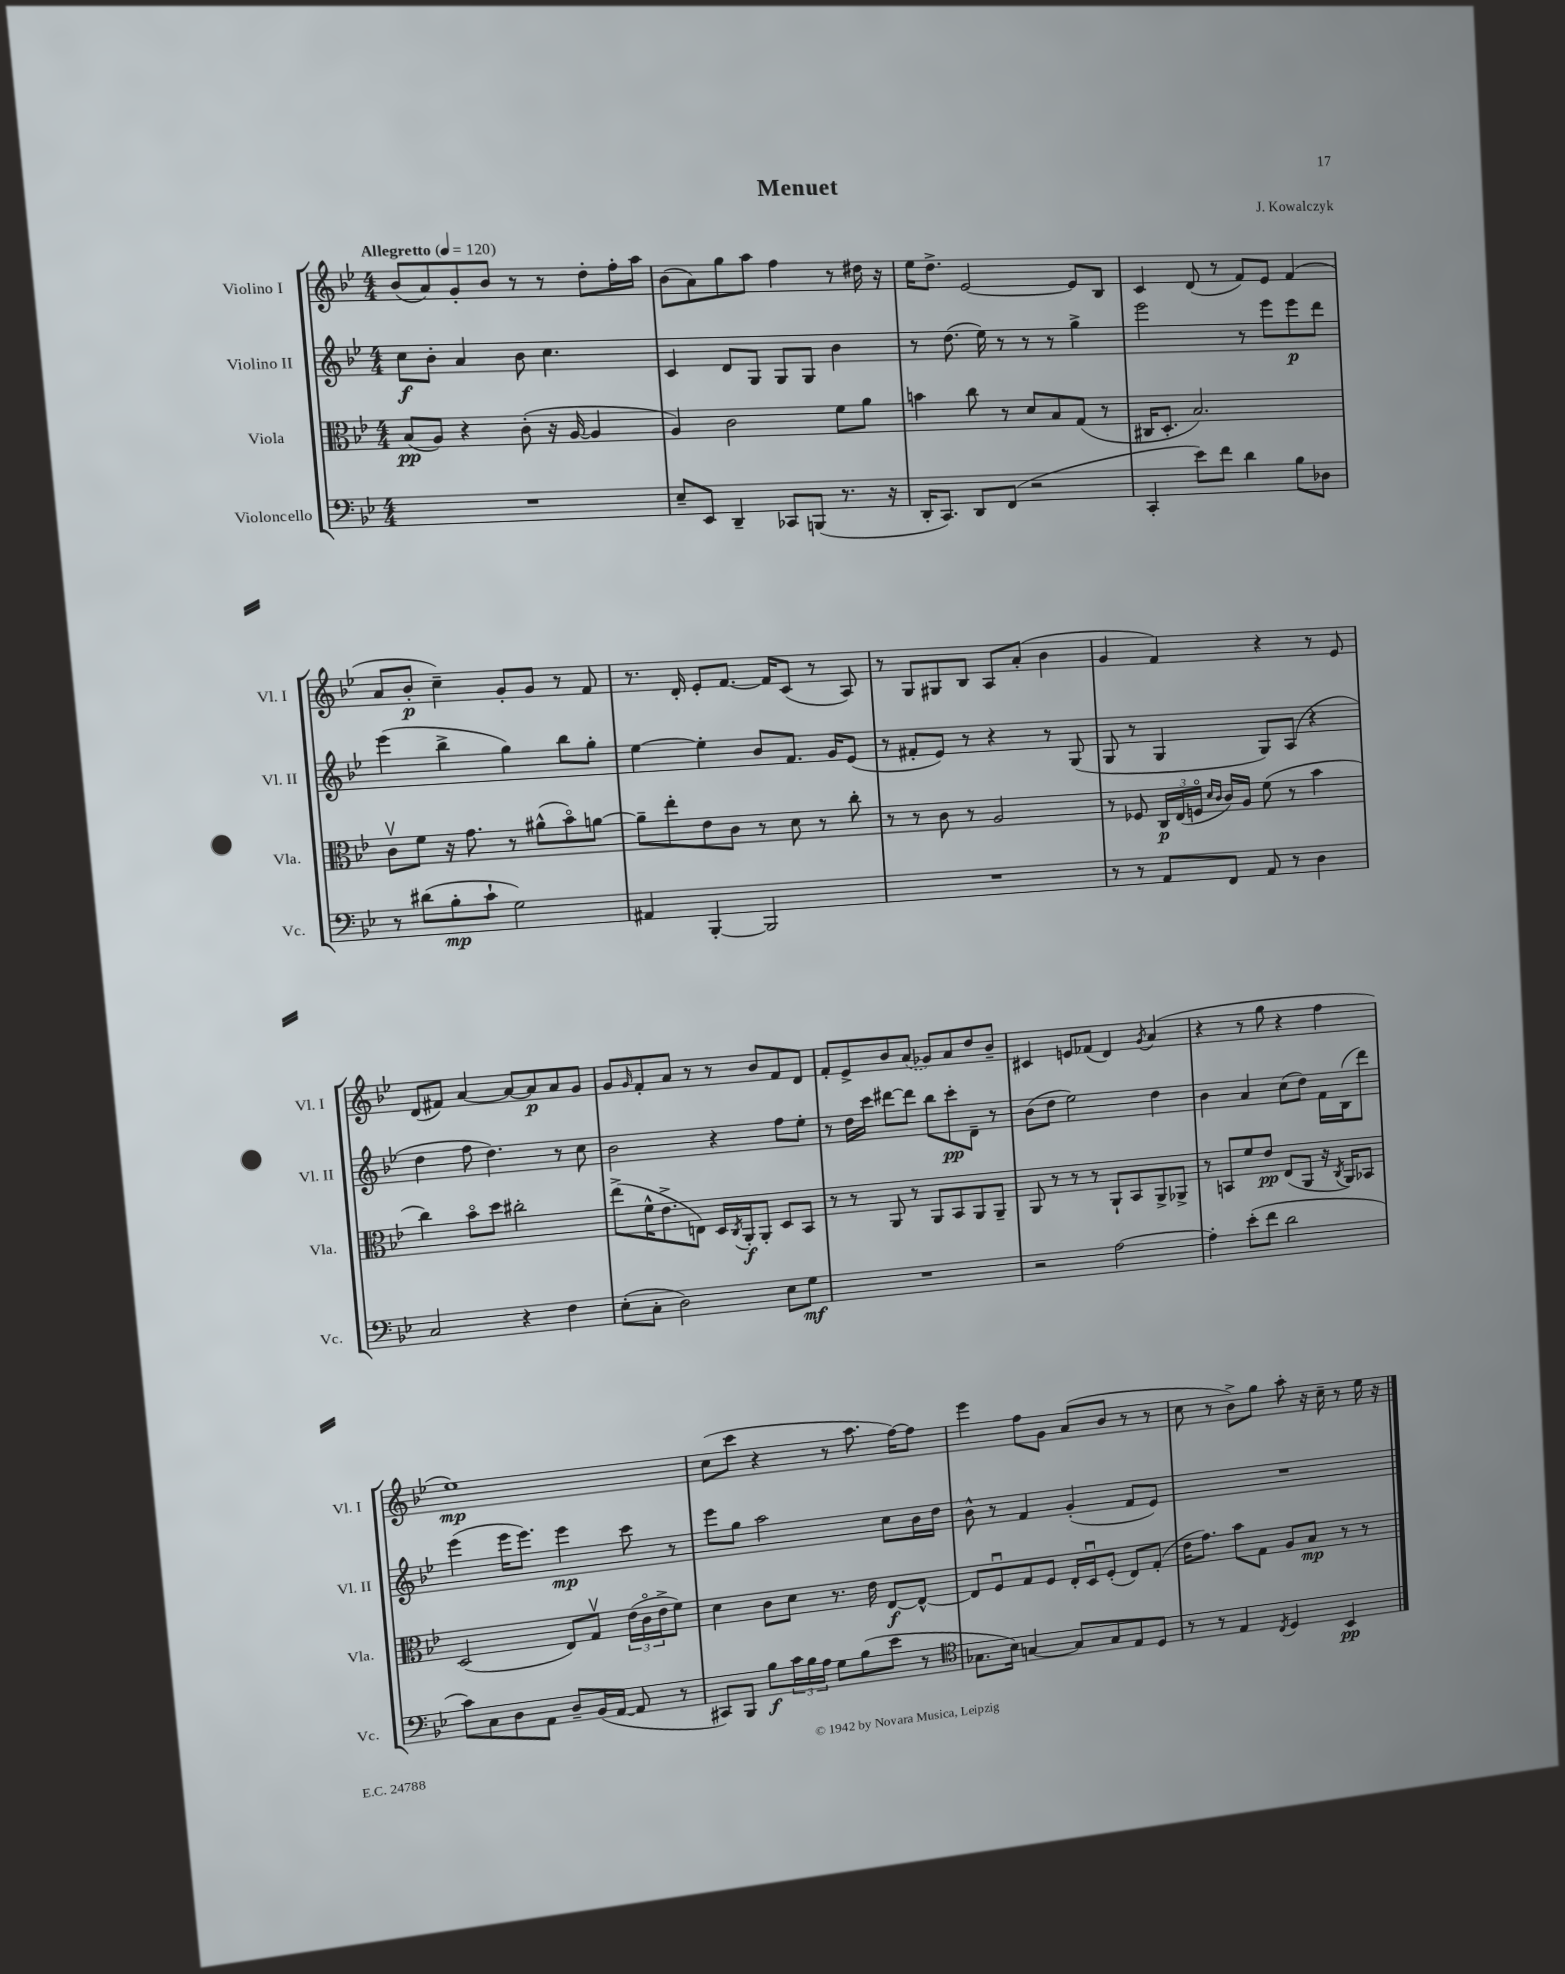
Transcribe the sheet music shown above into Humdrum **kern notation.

**kern	**dynam	**kern	**dynam	**kern	**dynam	**kern	**dynam
*part4	*part4	*part3	*part3	*part2	*part2	*part1	*part1
*staff4	*staff4	*staff3	*staff3	*staff2	*staff2	*staff1	*staff1
*I"Violoncello	*	*I"Viola	*	*I"Violino II	*	*I"Violino I	*
*I'Vc.	*	*I'Vla.	*	*I'Vl. II	*	*I'Vl. I	*
*clefF4	*	*clefC3	*	*clefG2	*	*clefG2	*
*k[b-e-]	*	*k[b-e-]	*	*k[b-e-]	*	*k[b-e-]	*
*M4/4	*	*M4/4	*	*M4/4	*	*M4/4	*
*MM120	*	*MM120	*	*MM120	*	*MM120	*
=1	=1	=1	=1	=1	=1	=1	=1
!	!	!	!	!	!	!LO:TX:a:B:t=Allegretto	!
1r	.	(8B-/L	pp	8cc\L	f	(8b-/L	.
.	.	8A/J)	.	8b-'\J	.	8a/)	.
.	.	4r	.	4a/	.	8g'/	.
.	.	.	.	.	.	8b-/J	.
.	.	(8c'\	.	8b-\	.	8r	.
.	.	16r	.	4.cc\	.	8r	.
.	.	[16A/	.	.	.	.	.
.	.	4A/]	.	.	.	8dd'\L	.
.	.	.	.	.	.	16ff'\L	.
.	.	.	.	.	.	16aa\JJ	.
=2	=2	=2	=2	=2	=2	=2	=2
8E-~/L	.	4A/)	.	4c/	.	(8b-\L	.
8EE-/J	.	.	.	.	.	8a\)	.
4DD~/	.	2c\	.	8d/L	.	8gg\	.
.	.	.	.	8G/J	.	8aa\J	.
8CC-X/L	.	.	.	8G/L	.	4ff\	.
(8BBBn/J	.	.	.	8G/J	.	.	.
8.r	.	8f\L	.	4b-\	.	8r	.
.	.	8a\J	.	.	.	16dd#X\	.
16r	.	.	.	.	.	16r	.
=3	=3	=3	=3	=3	=3	=3	=3
16DD'/KL	.	4bn\	.	8r	.	16ee-\KL	.
8.CC/J)	.	.	.	.	.	8.dd^\J	.
.	.	.	.	(8.dd\	.	.	.
8DD/L	.	8cc\	.	.	.	[2e-/	.
.	.	.	.	16ee-\)	.	.	.
(8FF/J	.	8r	.	8r	.	.	.
2r	.	8d/L	.	8r	.	.	.
.	.	8B-/	.	8r	.	.	.
.	.	(8G/J	.	4gg^\	.	8e-/L]	.
.	.	8r	.	.	.	8B-/J	.
=4	=4	=4	=4	=4	=4	=4	=4
4CC'/	.	16C#X/KL	.	2eee-\	.	4c/	.
.	.	8.D'/J	.	.	.	.	.
8e-\L)	.	2.B-/)	.	.	.	(8d/	.
8f\J	.	.	.	.	.	8r	.
4d\	.	.	.	8r	.	8f/L)	.
.	.	.	.	8eee-\L	.	8e-/J	.
8B-\L	.	.	.	8eee-\	p	(4f/	.
8D-X\J	.	.	.	8ddd\J	.	.	.
!!LO:LB:g=z
=5	=5	=5	=5	=5	=5	=5	=5
8r	.	8cv\L	.	(4eee-\	.	8a/L	.
(8d#X\L	.	8f\J	.	.	.	8b-'/J	p
8B-'\	mp	16r	.	4bb-^\	.	4cc~\)	.
.	.	8.g\	.	.	.	.	.
8c`\J	.	.	.	.	.	.	.
2G\)	.	8r	.	4gg\)	.	8g'/L	.
.	.	(8a#X^^\L	.	.	.	8g/J	.
.	.	8b-\)	.	8bb-\L	.	8r	.
.	.	[8an\J	.	8gg'\J	.	8f/	.
=6	=6	=6	=6	=6	=6	=6	=6
4AA#X/	.	8a~\L]	.	[4ee-\	.	8.r	.
.	.	8ee-'\	.	.	.	.	.
.	.	.	.	.	.	16d'/	.
[4BBB-'/	.	8e-\	.	4ee-'\]	.	8e-'/L	.
.	.	8c\J	.	.	.	[8.f/J	.
2BBB-/]	.	8r	.	8b-/L	.	.	.
.	.	.	.	.	.	16f/KL]	.
.	.	8d\	.	8.f/J	.	(8c/J	.
.	.	8r	.	.	.	8r	.
.	.	.	.	16g/KL	.	.	.
.	.	8cc'\	.	(8e-/J	.	8A/)	.
=7	=7	=7	=7	=7	=7	=7	=7
1r	.	8r	.	8r	.	8r	.
.	.	8r	.	8f#X'/L	.	8G/L	.
.	.	8c\	.	8e-/J)	.	8G#X/	.
.	.	8r	.	8r	.	8B-/J	.
.	.	2A/	.	4r	.	8A/L	.
.	.	.	.	.	.	(8a'/J	.
.	.	.	.	8r	.	4b-\	.
.	.	.	.	(8G/	.	.	.
=8	=8	=8	=8	=8	=8	=8	=8
8r	.	8r	.	8G/	.	4g/	.
8r	.	8F-X/	.	8r	.	.	.
8AA/L	.	24C/LL	p	4G/	.	4f/)	.
.	.	(24E-/	.	.	.	.	.
.	.	24Fn/JJ	.	.	.	.	.
.	.	16qqd/LL	.	.	.	.	.
.	.	16qqc/JJ	.	.	.	.	.
8FF/J	.	16c/LL)	.	.	.	.	.
.	.	16A/JJ	.	.	.	.	.
8AA/	.	(8f\	.	8G/L)	.	4r	.
8r	.	8r	.	(8A/J	.	.	.
4D\	.	4b-\	.	4r	.	8r	.
.	.	.	.	.	.	8e-/	.
!!LO:LB:g=z
=9	=9	=9	=9	=9	=9	=9	=9
2C/	.	4cc\)	.	4dd\	.	(8d/L	.
.	.	.	.	.	.	8f#X/J)	.
.	.	8b-\L	.	8ff\	.	[4a/	.
.	.	8dd\J	.	4.dd\)	.	.	.
4r	.	2cc#X'\	.	.	.	8a/L_	.
.	.	.	.	.	.	8a/]	p
4F\	.	.	.	8r	.	8a/	.
.	.	.	.	8cc\	.	8g/J	.
=10	=10	=10	=10	=10	=10	=10	=10
(8E-'\L	.	(8ee-^\L	.	2b-\	.	8g/L	.
.	.	.	.	.	.	16qqg/	.
8C'\J	.	16f^^\K	.	.	.	8f'/	.
.	.	8.e-^\	.	.	.	.	.
2D\)	.	.	.	.	.	8a/J	.
.	.	8En\J)	.	.	.	8r	.
.	.	16D/LL	.	4r	.	8r	.
.	.	8qC/	.	.	.	.	.
.	.	16AA'/J	f	.	.	.	.
.	.	8AA'/J	.	.	.	8b-/L	.
8E-\L	.	8D/L	.	8ff\L	.	8f/	.
8G\J	mf	8BB-/J	.	8ee-'\J	.	8d/J	.
=11	=11	=11	=11	=11	=11	=11	=11
1r	.	8r	.	8r	.	8f'/L	.
.	.	8r	.	16dd\LL	.	8e-^/	.
.	.	.	.	16ccc\JJ	.	.	.
.	.	8AA/	.	[8ddd#X\L	.	8b-/	.
.	.	8r	.	8ddd#\J]	.	(8a/J	.
.	.	8AA/L	.	8bb-\L	.	8g-X/L)	.
.	.	8BB-/	.	8ccc'\	pp	8a/	.
.	.	8AA/	.	8d~\J	.	8dd/	.
.	.	8AA~/J	.	8r	.	8b-~/J	.
=12	=12	=12	=12	=12	=12	=12	=12
2r	.	8AA/	.	(8b-\L	.	4c#X/	.
.	.	8r	.	8dd\J	.	.	.
.	.	8r	.	2ee-\)	.	8en/L	.
.	.	8r	.	.	.	(8f-X/J	.
[2A\	.	8AA`/L	.	.	.	4d/)	.
.	.	8BB-/	.	.	.	.	.
.	.	.	.	.	.	8qg/	.
.	.	8AA^/	.	4dd\	.	(4a/	.
.	.	8AA-X^/J	.	.	.	.	.
=13	=13	=13	=13	=13	=13	=13	=13
4A'\]	.	8r	.	4b-\	.	4r	.
.	.	8BBn/L	.	.	.	.	.
(8e-'\L	.	8f/	.	4a/	.	8r	.
8f\J	.	8e-/J	pp	.	.	8gg\	.
2d\	.	(8E-/L	.	(8cc\L	.	4r	.
.	.	8AA/J	.	8dd\J)	.	.	.
.	.	16r	.	16f\LL	.	4ff\	.
.	.	8qC/	.	.	.	.	.
.	.	16AA/KL)	.	(16B-\J	.	.	.
.	.	8BB-X/J	.	8ddd\J)	.	.	.
!!LO:LB:g=z
=14	=14	=14	=14	=14	=14	=14	=14
8c\L)	.	(2D/	.	(4eee-\	.	1ee-)	mp
8C\	.	.	.	.	.	.	.
8D\	.	.	.	16eee-\KL	.	.	.
.	.	.	.	8.eee-\J)	.	.	.
8AA\J	.	.	.	.	.	.	.
8D~/L	.	8E-/L)	.	4eee-\	mp	.	.
(16BB-/L	.	8Gv/J	.	.	.	.	.
[16AA/JJ	.	.	.	.	.	.	.
8AA/]	.	(24e-\LL	.	8ccc\	.	.	.
.	.	24c\	.	.	.	.	.
.	.	24e-^\J	.	.	.	.	.
8r	.	8f\J)	.	8r	.	.	.
=15	=15	=15	=15	=15	=15	=15	=15
8CC#X/L)	.	4d\	.	8eee-\L	.	(8cc\L	.
8BBB-/J	.	.	.	8gg\J	.	8ccc\J	.
8B-\L	f	8c\L	.	2aa\	.	4r	.
24c\L	.	8d\J	.	.	.	.	.
24B-\	.	.	.	.	.	.	.
24A\JJ	.	.	.	.	.	.	.
8G\L	.	8.r	.	.	.	8r	.
(8B-\	.	.	.	.	.	8.aa\	.
.	.	16e-\	.	.	.	.	.
8e-\J	.	[8E-/L	f	8cc\L	.	.	.
.	.	.	.	.	.	[16ff\KL)	.
8r	.	8E-^^/J_	.	16b-\L	.	8ff\J]	.
.	.	.	.	16dd\JJ	.	.	.
=16	=16	=16	=16	=16	=16	=16	=16
*clefC4	*	*	*	*	*	*	*
8.G-X\L	.	8E-/L]	.	8b-^^\	.	4eee-\	.
.	.	8Fu/	.	8r	.	.	.
16B-\Jk)	.	.	.	.	.	.	.
[4Gn/	.	8G/	.	4f/	.	8ff\L	.
.	.	8F/J	.	.	.	8g\J	.
8G/L]	.	16E-'/LL	.	(4g'/	.	(8a/L	.
.	.	16Du/J	.	.	.	.	.
8G/	.	(8F'/J	.	.	.	8b-/J	.
8E-/	.	8E-/L)	.	8f/L	.	8r	.
8D/J	.	(8G'/J	.	8e-/J)	.	8r	.
=17	=17	=17	=17	=17	=17	=17	=17
8r	.	16e-\KL	.	1r	.	8cc\	.
.	.	8.g\J)	.	.	.	.	.
8r	.	.	.	.	.	8r	.
4E-/	.	8b-\L	.	.	.	8b-^\L)	.
.	.	8G\J	.	.	.	8gg\J	.
8qC/	.	.	.	.	.	.	.
4D/	.	8A/L	.	.	.	8aa'\	.
.	.	8B-/J	mp	.	.	16r	.
.	.	.	.	.	.	16cc~\	.
4BB-/	pp	8r	.	.	.	8r	.
.	.	8r	.	.	.	16ee-\	.
.	.	.	.	.	.	16r	.
==	==	==	==	==	==	==	==
*-	*-	*-	*-	*-	*-	*-	*-
